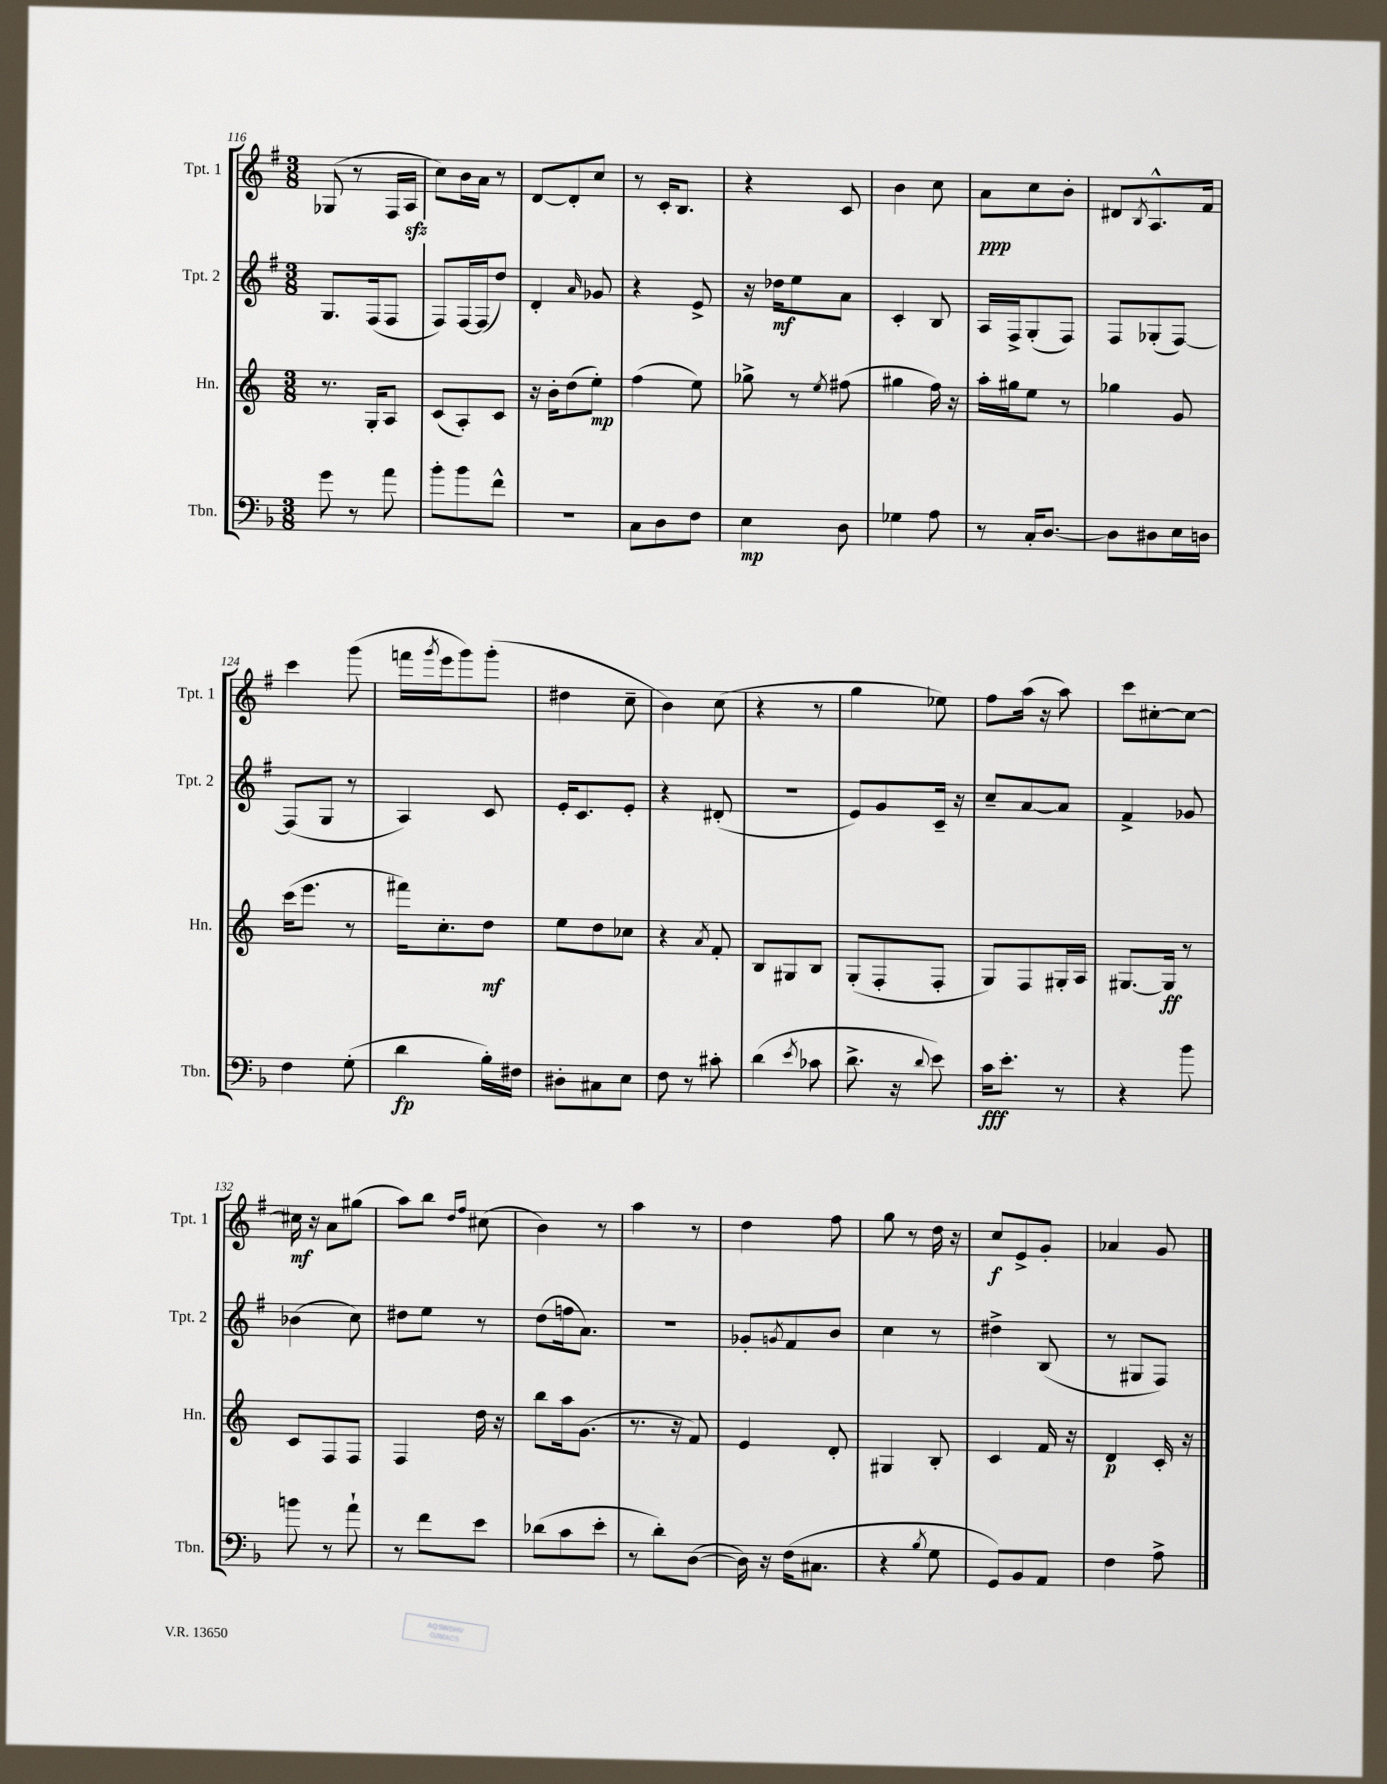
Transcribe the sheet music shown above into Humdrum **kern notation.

**kern	**kern	**kern	**kern
*staff4	*staff3	*staff2	*staff1
*clefF4	*clefG2	*clefG2	*clefG2
*k[b-]	*k[]	*k[f#]	*k[f#]
*M3/8	*M3/8	*M3/8	*M3/8
8g	8.r	8.G	(8G-
8r	.	.	8r
.	16G'	(16F#	.
8a	8A	8F#	16F#
.	.	.	16A
=	=	=	=
8b-'	(8c	8F#)	8cc)
8b-	8A')	[16F#	16b
.	.	(16F#]	16a
8f^^	8c	8dd)	8r
=	=	=	=
4.r	16r	4d'	[8d
.	16b'	.	.
.	(8dd	.	8d']
.	.	16qqa	.
.	8ee')	8g-	8cc
=	=	=	=
8C	(4ff	4r	8r
8D	.	.	16c'
.	.	.	8.B
8F	8ee)	8e^	.
=	=	=	=
4E	8gg-^	16r	4r
.	.	16dd-	.
.	8r	8ee	.
.	8qee	.	.
8D	(8ff#	8a	8c
=	=	=	=
4G-	4gg#	4c'	4b
8A	16ff)	8B	8cc
.	16r	.	.
=	=	=	=
8r	16aa'	16A	8a
.	16gg#	16F#^	.
16C'	8ee	(8G'	8cc
[8.D	.	.	.
.	8r	8F#)	8b'
=	=	=	=
8D]	4gg-	8F#	8d#
.	.	.	8qB
8D#	.	(8G-'	8.A^^
16E	8g	[8F#)	.
16D	.	.	16f#
=	=	=	=
4F	(16ccc	(8F#]	4ccc
.	8.eee	.	.
.	.	8G	.
(8G'	8r	8r	(8ggg
=	=	=	=
4d	16fff#)	4A)	16fff
.	.	.	8qggg
.	8.cc'	.	16eee
.	.	.	8ggg)
16B-')	8dd	8c	(8ggg'
16F#	.	.	.
=	=	=	=
8D#'	8ee	16e'	4dd#
.	.	8.c	.
8C#	8dd	.	.
8E	8cc-	8e'	8cc~
=	=	=	=
8F	4r	4r	4b)
8r	.	.	.
.	8qa	.	.
8c#'	8f'	(8d#'	(8cc
=	=	=	=
(4d	8B	4.r	4r
.	8G#	.	.
8qe	.	.	.
8c-	8B	.	8r
=	=	=	=
8.d^	(8G'	8e)	4gg
.	8F'	8g	.
16r	.	.	.
8qqd	.	.	.
8e)	8F'	16c~	8ee-)
.	.	16r	.
=	=	=	=
16c	8G)	8cc~	8ff#
8.e'	.	.	.
.	8F	[8a	(16aa
.	.	.	16r
8r	16G#'	8a]	8aa)
.	16A	.	.
=	=	=	=
4r	[8.G#	4f#^	8ccc
.	.	.	[8cc#'
.	16G#]	.	.
8b-	8r	8g-	8cc#_
=	=	=	=
8b	8c	(4b-	16cc#]
.	.	.	16r
8r	8F	.	8a
8a`	8F	8cc)	(8gg#
=	=	=	=
8r	4F	8dd#	8aa)
8f	.	8ee	8bb
.	.	.	16qqdd
.	.	.	16qqff#
8e	16dd	8r	(8cc#
.	16r	.	.
=	=	=	=
(8d-	8bb	(8dd	4b)
8c	16aa	16ff	.
.	(8.g	8.a)	.
8e'	.	.	8r
=	=	=	=
8r	8.r	4.r	4aa
8d')	.	.	.
.	16r	.	.
([8D	8f)	.	8r
=	=	=	=
16D])	4e	8g-'	4dd
16r	.	.	.
.	.	8qg	.
(16F	.	8f#	.
8.C#	.	.	.
.	8d'	8b	8ff#
=	=	=	=
4r	4G#	4cc	8gg
.	.	.	8r
8qB-	.	.	.
8G	8B'	8r	16dd
.	.	.	16r
=	=	=	=
8GG)	4c	4dd#^	8cc
8BB-	.	.	8e^
8AA	16f	(8B	8g'
.	16r	.	.
=	=	=	=
4F	4d	8r	4a-
.	.	8G#	.
8A^	16c'	8F#)	8g
.	16r	.	.
==	==	==	==
*-	*-	*-	*-
